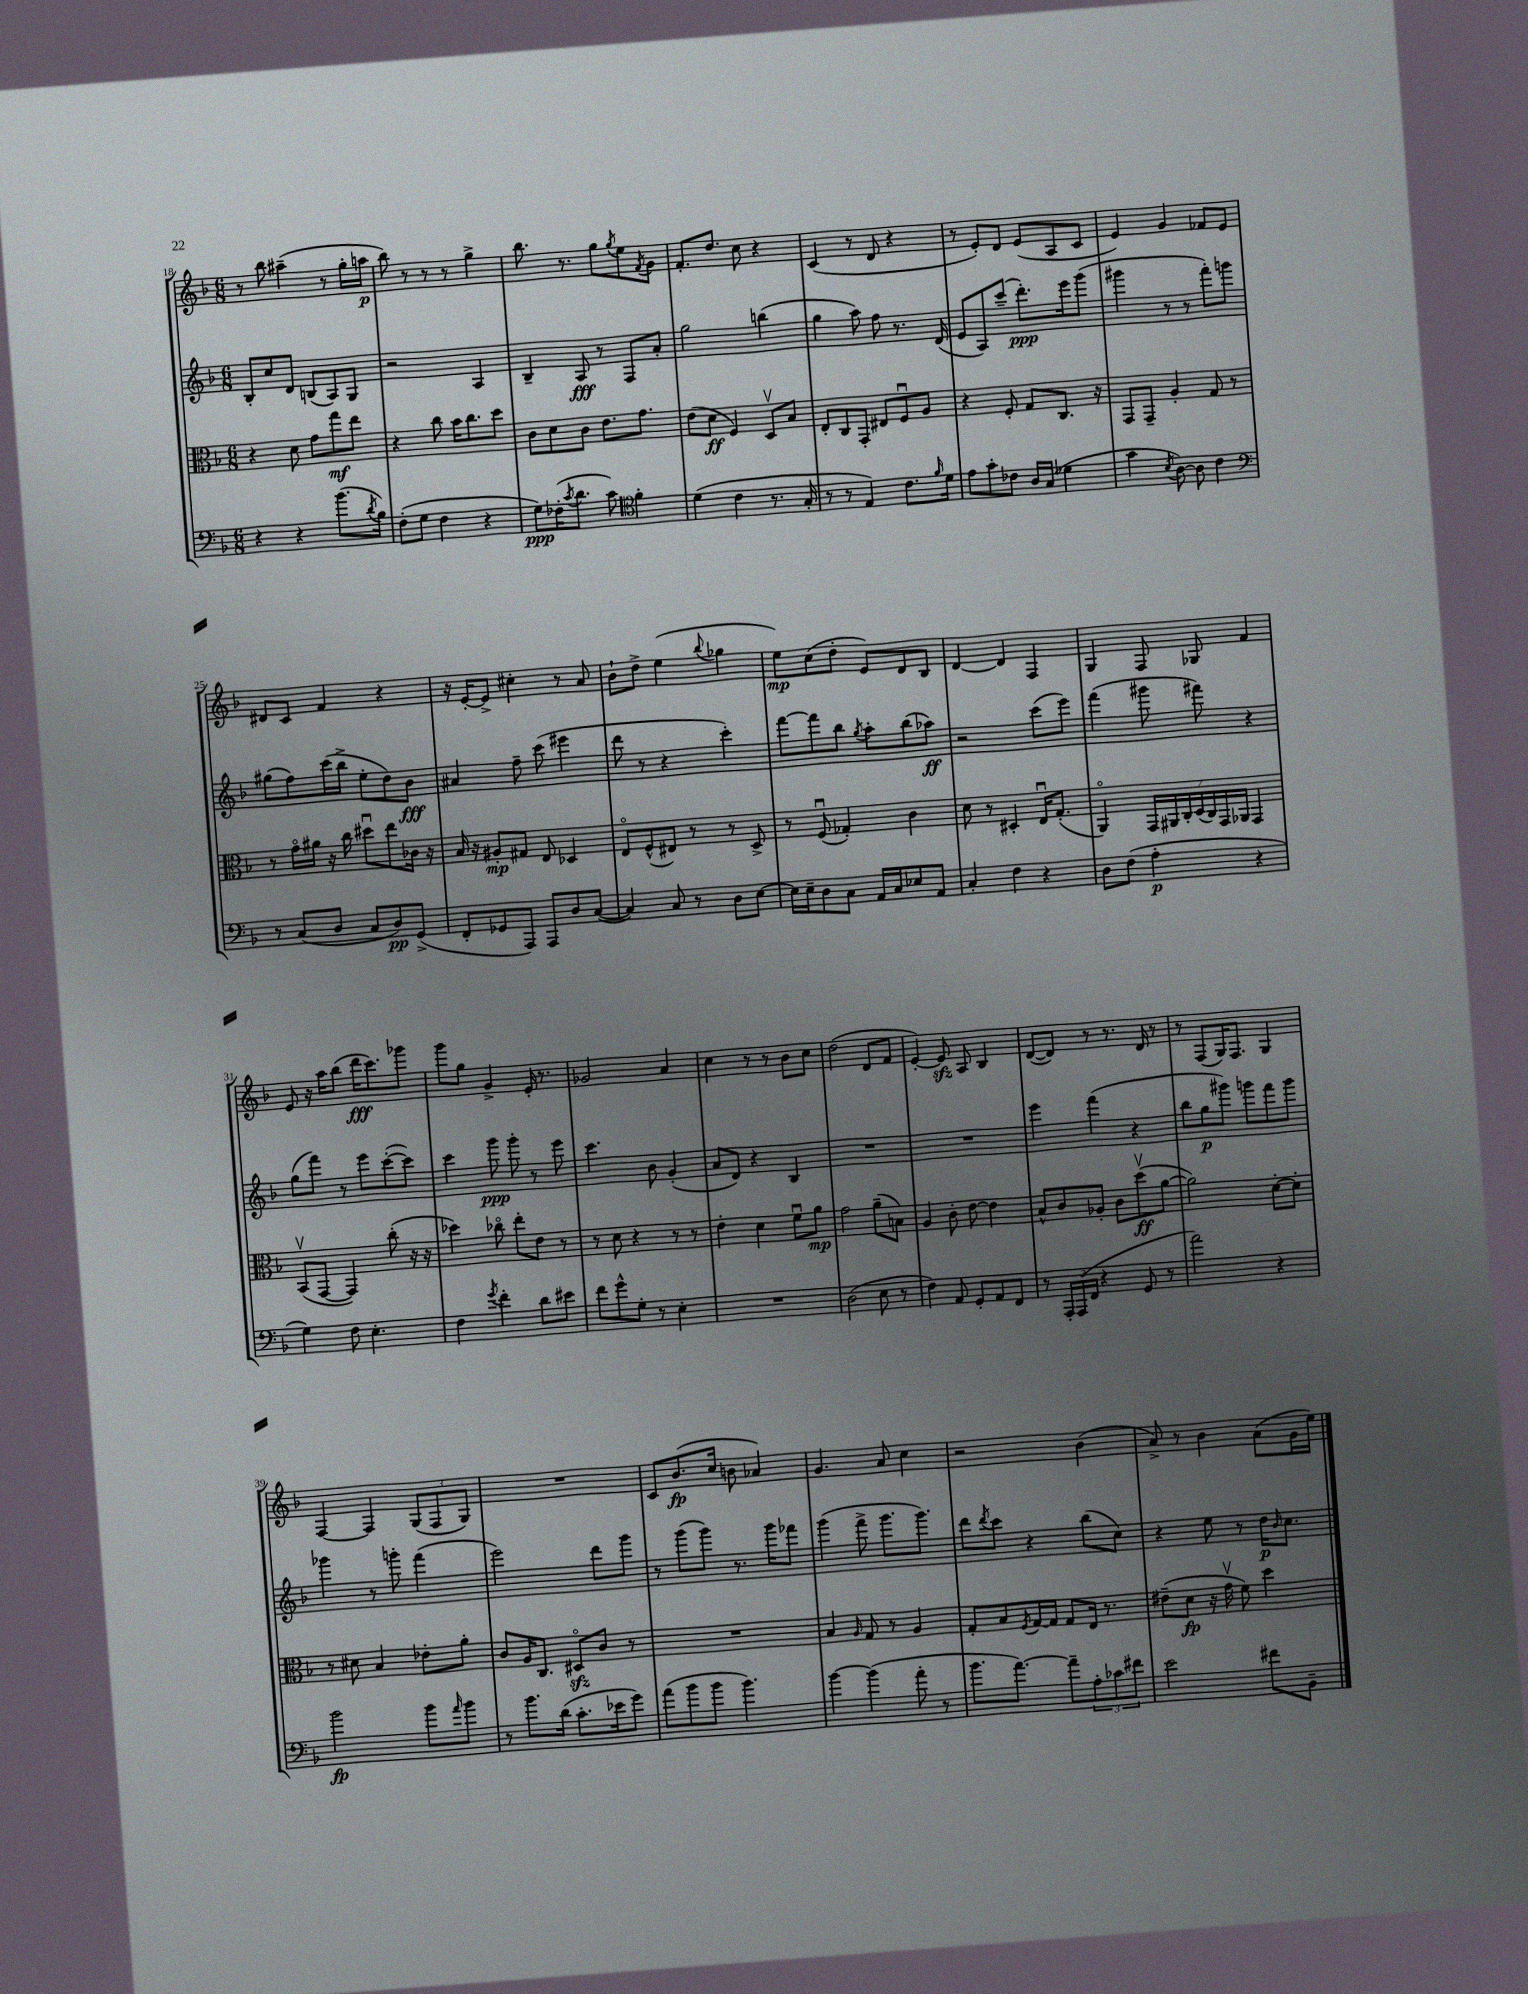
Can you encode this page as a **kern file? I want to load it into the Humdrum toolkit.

**kern	**kern	**kern	**kern
*staff4	*staff3	*staff2	*staff1
*clefF4	*clefC3	*clefG2	*clefG2
*k[b-]	*k[b-]	*k[b-]	*k[b-]
*M6/8	*M6/8	*M6/8	*M6/8
4r	4r	8B-'	8r
.	.	8cc	8bb-
4r	8d	8d	(4aa#~
.	8g	(8B	.
(8.b-	8gg	8A)	8r
.	8ee	8G	16gg'
8qd	.	.	.
16B-)	.	.	16aa
=	=	=	=
(8F'	4r	2r	8bb-)
8G	.	.	8r
4F	8cc	.	8r
.	16b-	.	8r
.	8.cc	.	.
4r	.	4A	4gg^
.	8dd	.	.
=	=	=	=
8G)	8c	4B-~	8.bb-
(16F-'	8d	.	.
8qc	.	.	.
8.d	.	.	8.r
.	8c	8A	.
8c)	8.e	8r	8gg
*clefC4	*	*	*
.	.	.	8qgg
4f'	.	8F	8ee
.	8.g	.	.
.	.	.	8qf
.	.	8a'	8g
=	=	=	=
(4d	(8e	2gg	8.f'
.	8d	.	.
.	.	.	8.dd
4c	4F)	.	.
.	.	.	8cc
8.r	8Dv	(4bb	4r
.	8B-	.	.
16G'	.	.	.
=	=	=	=
8r	8E'	4gg	(4c
8r	8C	.	.
4E)	8GG'	8aa)	8r
.	8E#	8ff	8d
8.c	8Fu	8.r	4r
.	8A	.	.
16qqf	.	.	.
16d	.	(16d	.
=	=	=	=
8e	4r	8e	8r
8g'	.	8A)	8e')
8c-	8F'	(8ccc~	8d
16A	8G	8.ddd')	(8e
(16G	.	.	.
4d-	8.C	.	8A
.	.	16eee	.
.	.	(8ggg	8c
.	16r	.	.
=	=	=	=
4g	8GG	4ggg#	4e)
.	8GG~	.	.
8qB-	.	.	.
[8A)	4A'	8r	4g
8A]	.	8r	.
4c	8G	8fff')	8f-
.	8r	8ggg	8e
=	=	=	=
*clefF4	*	*	*
8r	8r	(8gg#	8d#
(8C	16go	8ff)	8c
.	16a#	.	.
8D	16r	(16ccc	4f
.	16cc	16bb-^	.
8C	8dd#u	8ee'	.
8D)	8ee	8dd)	4r
(8GG^	16c-	8b-	.
.	16r	.	.
=	=	=	=
8FF'	16B-	4a#	16r
.	16r	.	[16e'
8GG-	8A#'	.	8e^]
8AAA)	8G#	8ff~	4cc#'
8AAA	8E	(8ccc	.
8D	4D-	4eee#	8r
([8C	.	.	8a
=	=	=	=
4C])	8Eo	8ddd	8b-`
.	(8F^^	8r	8dd^
8C	8E#)	4r	(4ee
8r	8r	.	.
.	.	.	8qqbb-
8D	8r	4ccc')	4gg-
[8E	8D^	.	.
=	=	=	=
16E]	8r	[8fff	8ee)
16E~	.	.	.
8D	(8Fu	8fff]	(8cc
8C	4G-')	8bb-	8dd'
.	.	8qgg	.
16AA	.	8aa'	8e)
16C	.	.	.
8E-	4c	(8bb-	8d
8AA	.	8aa-)	8B-
=	=	=	=
4C'	8d	2r	[4d
.	8r	.	.
4F	4D#'	.	4d]
4r	16Eu	(8ccc	4F
.	(8.G'	.	.
.	.	8eee)	.
=	=	=	=
8D	4AAo)	(4fff	4G
(8F	.	.	.
4A'	28GG	8ggg#	8F
.	28AA#	.	.
.	28C'	.	.
.	(28D	.	.
.	.	8fff#)	8G-
.	28C)	.	.
.	28GG	.	.
.	28AA-	.	.
4r	4GG	4r	4f
=	=	=	=
4G)	(8BB-v	(8gg	8e
.	[8GG	8fff)	16r
.	.	.	16aa
8F	4GG])	8r	(8bb-
4.E'	.	8eee	16ddd
.	.	.	8.ccc)
.	(8cc'	([8ccc'	.
.	16r	8ccc])	8ggg-
.	16r	.	.
=	=	=	=
4F	4dd-)	4ccc	8ggg
.	.	.	8gg
8qg	.	.	.
4f'	8cc-o	8ggg	4g^
.	8ee'	8ggg'	.
8d	8e	8r	16e'
.	.	.	8.r
8e#	8r	8eee	.
=	=	=	=
8f	8r	4.ccc	2g-
8g^^	8d	.	.
8G'	4r	.	.
8r	.	8b-	.
4E'	8r	(4g'	4a
.	8r	.	.
=	=	=	=
2.r	4e'	8a	4cc
.	.	8d)	.
.	4d	4r	8r
.	.	.	8r
.	8fu	4B-	8b-
.	8a	.	8cc
=	=	=	=
(2D	2g	2.r	(2dd
8E	(8a~	.	8d
8r	8B)	.	8f
=	=	=	=
4F)	4A	2.r	[4e')
8AA	8c'	.	8e]
8GG'	[8e	.	8A
8AA	4e]	.	4B-
8FF	.	.	.
=	=	=	=
8r	8B-^^	4eee	([8d
24AAA'	8c	.	8d])
(24AAA	.	.	.
24FF	.	.	.
4r	8A-'	(4fff	8r
.	8c	.	8.r
8GG	(8ddv	4r	.
.	.	.	16d
8r	[8a	.	8r
=	=	=	=
2a)	2a])	8bb-	8r
.	.	8gg	(8F
.	.	8ggg#)	16G)
.	.	.	8.F
.	.	8ggg	.
4r	[8d'	8fff	4G
.	8d']	8ggg	.
=	=	=	=
2b-	8r	4ggg-	[4F
.	8d#	.	.
.	4B-	8r	4F]
.	.	8ggg'	.
8b-	8e-'	(4fff	(12G
.	.	.	12F
16qqa	.	.	.
8b-	8a'	.	.
.	.	.	12G)
=	=	=	=
8r	8c	2eee)	2.r
8.b-	16A	.	.
.	8.C	.	.
(16d	.	.	.
8.c'	8D#o	.	.
.	8c	8ddd	.
16e-	.	.	.
8g)	8r	8ggg	.
=	=	=	=
(8a	2.r	8r	8c
8b-	.	(8ggg	(8.b-
8b-	.	8ggg)	.
.	.	.	16cc
4.b-)	.	8.r	8b
.	.	.	4a-)
.	.	16ggg	.
.	.	8fff-	.
=	=	=	=
[4b-	4B-	(4ggg	4.g
.	16qqA	.	.
(4b-]	8G	8fff^	.
.	8r	8.ggg	8a
8a'	4A	.	4cc
.	.	8.ggg)	.
8r	.	.	.
=	=	=	=
8.b-	8G'	8ddd	2r
.	.	8qddd	.
.	8B-	8ccc	.
[8.a)	.	.	.
.	8qF	.	.
.	[16G	4r	.
.	16G]	.	.
8a~]	8G	.	.
12A'	16E	(8bb-	(4b-
.	8.r	.	.
12c-	.	.	.
.	.	8cc)	.
12f#	.	.	.
=	=	=	=
2e	(8e#~	4r	8a^)
.	8d	.	8r
.	16r	8ee	4b-
.	16gv	.	.
.	8f)	8r	.
8f#	4dd	16dd	(8a
.	.	16qqb-	.
.	.	8.cc	.
8BB-~	.	.	16g
.	.	.	16ee)
==	==	==	==
*-	*-	*-	*-
